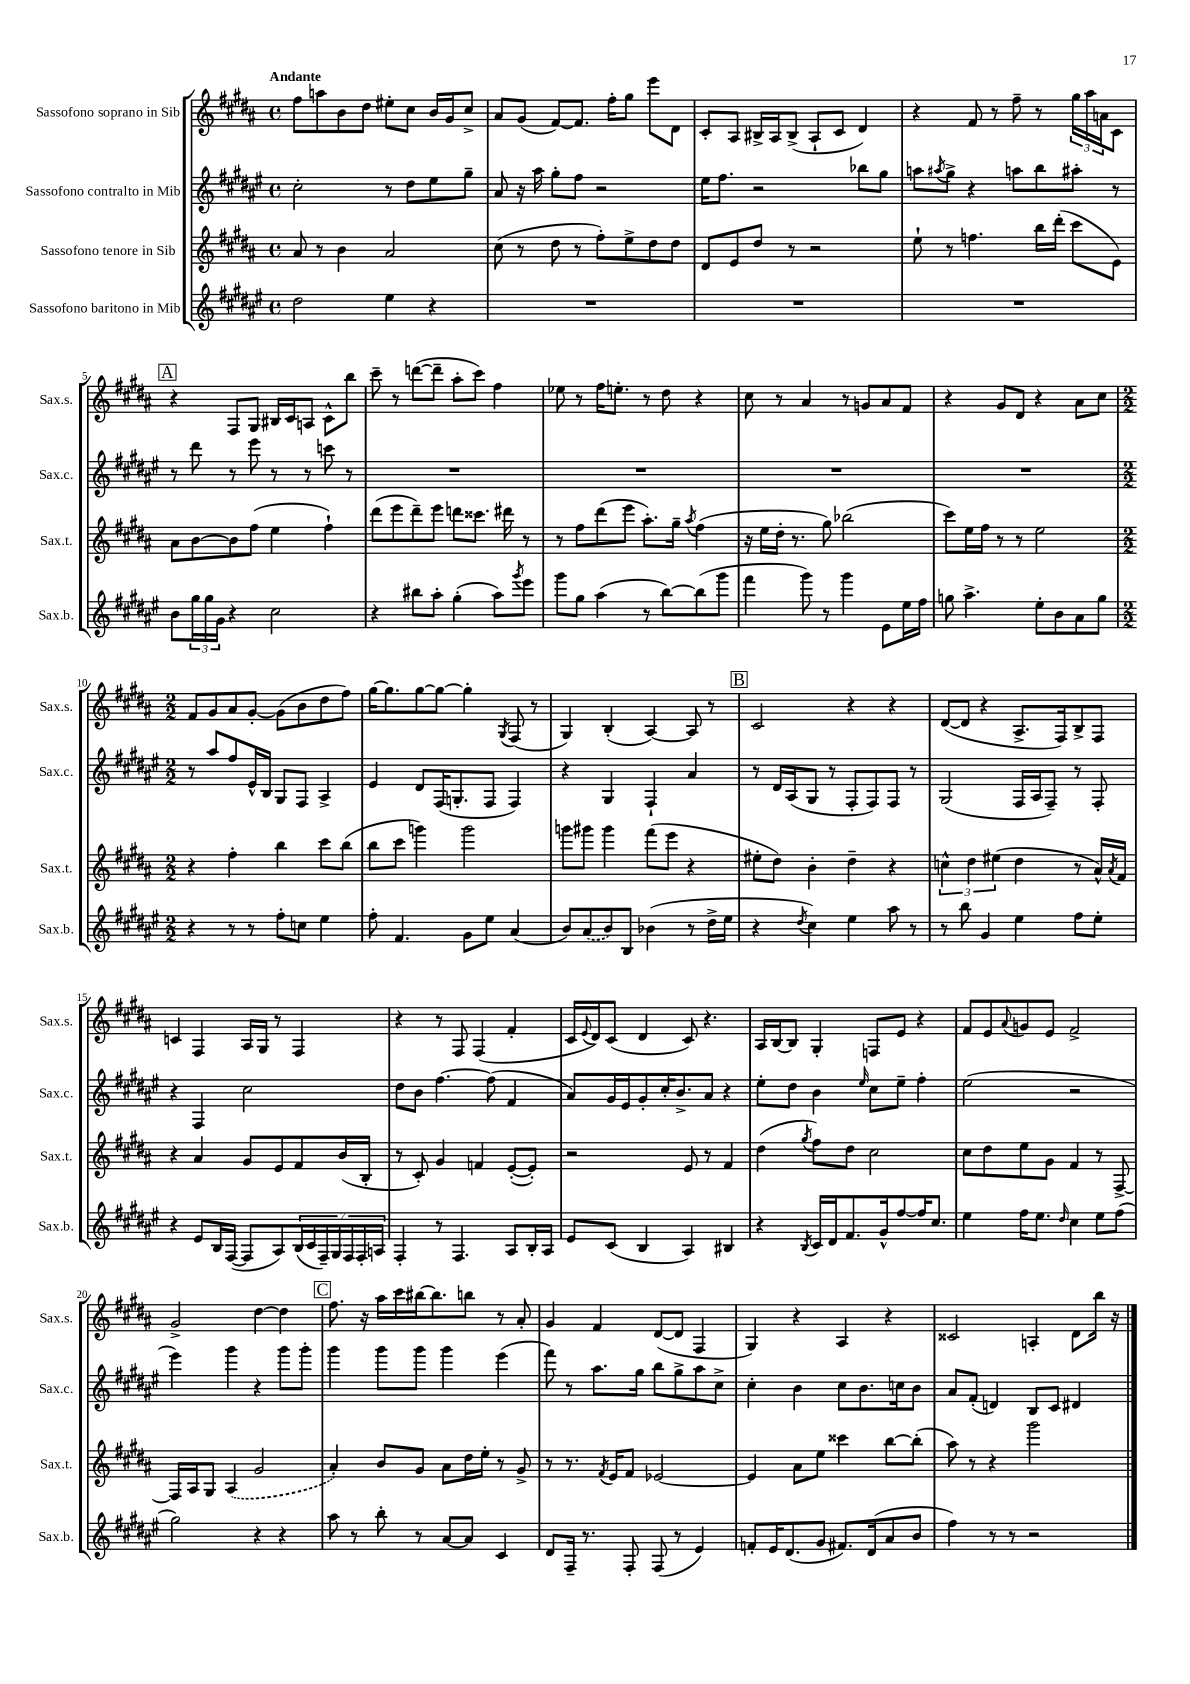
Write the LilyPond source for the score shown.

<<
\new StaffGroup <<
\new Staff = "s0" \with { instrumentName = "Sassofono soprano in Sib" shortInstrumentName = "Sax.s." } {
    \clef treble \key b \major \defaultTimeSignature \time 4/4 \tempo "Andante"
    fis''8 a''8 b'8 dis''8 eis''8-. cis''8 b'16 gis'16 cis''8-> |
    ais'8 gis'8( fis'8~) fis'8. fis''16-. gis''8 e'''8 dis'8 |
    cis'8-. ais8 bis16-> ais16 bis8->( ais8-! cis'8 dis'4) |
    r4 fis'8 r8 fis''8-- r8 \tuplet 3/2 { gis''16 ais''16 a'16 } cis'8 |
    \mark \markup { \box "A" } r4 fis8 gis8 bis16 cis'16 a8 cis'8-^ b''8 |
    cis'''8-- r8 d'''8~( d'''8-- ais''8-. cis'''8) fis''4 |
    ees''8 r8 fis''16 e''8.-. r8 dis''8 r4 |
    cis''8 r8 ais'4 r8 g'8 ais'8 fis'8 |
    r4 gis'8 dis'8 r4 ais'8 cis''8 |
    \numericTimeSignature \time 2/2 fis'8 gis'8 ais'8 gis'8~-. gis'8( b'8 dis''8 fis''8) |
    gis''16~ gis''8. gis''8~ gis''8~ gis''4-. \acciaccatura { gis8 } fis8( r8 |
    gis4) b4-.( ais4~) ais8 r8 |
    \mark \markup { \box "B" } cis'2 r4 r4 |
    dis'8~( dis'8 r4 ais8.-> fis16) b8-> fis8 |
    c'4 fis4 ais16 gis16 r8 fis4 |
    r4 r8 fis8 fis4( fis'4-. |
    cis'16 \appoggiatura { e'8 } dis'16) cis'8( dis'4 cis'8) r4. |
    ais16 b16~ b8 gis4-. f8 e'8 r4 |
    fis'8 e'8 \appoggiatura { ais'8 } g'8 e'8 fis'2-> |
    gis'2-> dis''4~ dis''4 |
    \mark \markup { \box "C" } fis''8. r16 ais''16 cis'''16 bis''16~ bis''8. b''8 r8 ais'8-. |
    gis'4 fis'4 dis'8~( dis'8 fis4 |
    gis4) r4 ais4 r4 |
    cisis'2 a4-. dis'8 b''16 r16 \bar "|." |
}
\new Staff = "s1" \with { instrumentName = "Sassofono contralto in Mib" shortInstrumentName = "Sax.c." } {
    \clef treble \key fis \major \defaultTimeSignature \time 4/4
    cis''2-. r8 dis''8 eis''8 gis''8-- |
    ais'8 r16 ais''16 gis''8-. fis''8 r2 |
    eis''16 fis''8. r2 bes''8 gis''8 |
    a''8 \acciaccatura { ais''8 } gis''8-> r4 a''8 b''8 ais''8-. r8 |
    \mark \markup { \box "A" } r8 dis'''8 r8 eis'''8 r8 r8 c'''8 r8 |
    R1 |
    R1 |
    R1 |
    R1 |
    \numericTimeSignature \time 2/2 r8 ais''8 fis''8 eis'16-^ b16 gis8 fis8 ais4-> |
    eis'4 dis'8 fis16( g8.-. fis8 fis4) |
    r4 gis4 fis4-! ais'4 |
    \mark \markup { \box "B" } r8 dis'16 ais16( gis8 r8 fis8-. fis8) fis8 r8 |
    gis2( fis16 ais16 fis8--) r8 fis8-. |
    r4 fis4 cis''2 |
    dis''8 b'8 fis''4.~ fis''8( fis'4 |
    ais'8) gis'16 eis'16 gis'8-. cis''16-. b'8.-> ais'8 r4 |
    eis''8-. dis''8 b'4 \grace { eis''16 } cis''8 eis''8-- fis''4-. |
    eis''2( r2 |
    eis'''4) gis'''4 r4 gis'''8 gis'''8-. |
    \mark \markup { \box "C" } gis'''4 gis'''8 gis'''8 gis'''4 eis'''4( |
    fis'''8) r8 ais''8. gis''16 b''8 gis''8-> ais''8 cis''8-> |
    cis''4-. b'4 cis''8 b'8. c''16 b'8 |
    ais'8 fis'8-.( d'4) b8 cis'8 dis'4 \bar "|." |
}
\new Staff = "s2" \with { instrumentName = "Sassofono tenore in Sib" shortInstrumentName = "Sax.t." } {
    \clef treble \key b \major \defaultTimeSignature \time 4/4
    ais'8 r8 b'4 ais'2 |
    cis''8( r8 dis''8 r8 fis''8-.) e''8-> dis''8 dis''8 |
    dis'8 e'8 dis''8 r8 r2 |
    e''8-! r8 f''4. b''16 dis'''16-.( cis'''8 e'8) |
    \mark \markup { \box "A" } ais'8 b'8~ b'8 fis''8( e''4 fis''4-!) |
    dis'''8( e'''8 dis'''8--) e'''8 d'''8 cisis'''8. dis'''16 r8 |
    r8 fis''8 dis'''8( e'''8 ais''8.-.) gis''16-- \acciaccatura { ais''8 } fis''4( |
    r16 e''16 dis''16-. r8. gis''8) bes''2( |
    cis'''8) e''16 fis''16 r8 r8 e''2 |
    \numericTimeSignature \time 2/2 r4 fis''4-. b''4 cis'''8 b''8( |
    b''8 cis'''8 g'''4) g'''2 |
    g'''8 gis'''8 gis'''4 fis'''8( e'''8 r4 |
    \mark \markup { \box "B" } eis''8-. dis''8) b'4-. dis''4-- r4 |
    \tuplet 3/2 { c''4-^ dis''4 eis''4( } dis''4 r8 ais'16-^) \acciaccatura { ais'8 } fis'16 |
    r4 ais'4 gis'8 e'8 fis'8 b'16( b16-. |
    r8 cis'8-.) gis'4 f'4 e'8~-.( e'8-.) |
    r2 e'8 r8 fis'4 |
    dis''4( \acciaccatura { gis''8 } fis''8) dis''8 cis''2 |
    cis''8 dis''8 e''8 gis'8 fis'4 r8 fis8~-> |
    fis16 ais16 gis8 \once \slurDashed ais4( gis'2 |
    \mark \markup { \box "C" } ais'4-.) b'8 gis'8 ais'8 dis''16 e''16-. r8 gis'8-> |
    r8 r8. \acciaccatura { fis'8 } e'16 fis'8 ees'2~ |
    ees'4 ais'8 e''8 cisis'''4 b''8~ b''8-.( |
    ais''8) r8 r4 gis'''2 \bar "|." |
}
\new Staff = "s3" \with { instrumentName = "Sassofono baritono in Mib" shortInstrumentName = "Sax.b." } {
    \clef treble \key fis \major \defaultTimeSignature \time 4/4
    dis''2 eis''4 r4 |
    R1 |
    R1 |
    R1 |
    \mark \markup { \box "A" } b'8 \tuplet 3/2 { gis''16 gis''16 gis'16 } r4 cis''2 |
    r4 bis''8 ais''8-. gis''4-.( ais''8) \acciaccatura { gis'''8 } eis'''8 |
    gis'''8 gis''8 ais''4( r8 b''8~) b''8( gis'''8 |
    fis'''4 gis'''8) r8 gis'''4 eis'8 eis''16 fis''16 |
    g''8 ais''4.-> eis''8-. b'8 ais'8 g''8 |
    \numericTimeSignature \time 2/2 r4 r8 r8 fis''8-. c''8 eis''4 |
    fis''8-. fis'4. gis'8 eis''8 ais'4( |
    b'8) \once \slurDashed ais'8( b'8) b8 bes'4( r8 dis''16-> eis''16 |
    \mark \markup { \box "B" } r4 \acciaccatura { dis''8 } cis''4) eis''4 ais''8 r8 |
    r8 b''8 gis'4 eis''4 fis''8 eis''8-. |
    r4 eis'8 b16 fis16~( fis8 ais8) \tuplet 7/4 { b16( cis'16 fis16--) gis16 fis16 fis16-. a16 } |
    fis4-. r8 fis4. ais8 b16-. ais16 |
    eis'8 cis'8( b4 ais4) bis4 |
    r4 \acciaccatura { b8 } cis'16 dis'16 fis'8. gis'16-^ fis''8~ fis''16 cis''8. |
    eis''4 fis''16 eis''8. \grace { dis''16 } cis''4 eis''8 fis''8( |
    gis''2) r4 r4 |
    \mark \markup { \box "C" } ais''8 r8 b''8-. r8 ais'8~ ais'8 cis'4 |
    dis'8 fis16-- r8. fis8-. fis8( r8 eis'4) |
    f'8-. eis'16 dis'8.( gis'8 fis'8.) dis'16( ais'8 b'8 |
    fis''4) r8 r8 r2 \bar "|." |
}
>>
>>
